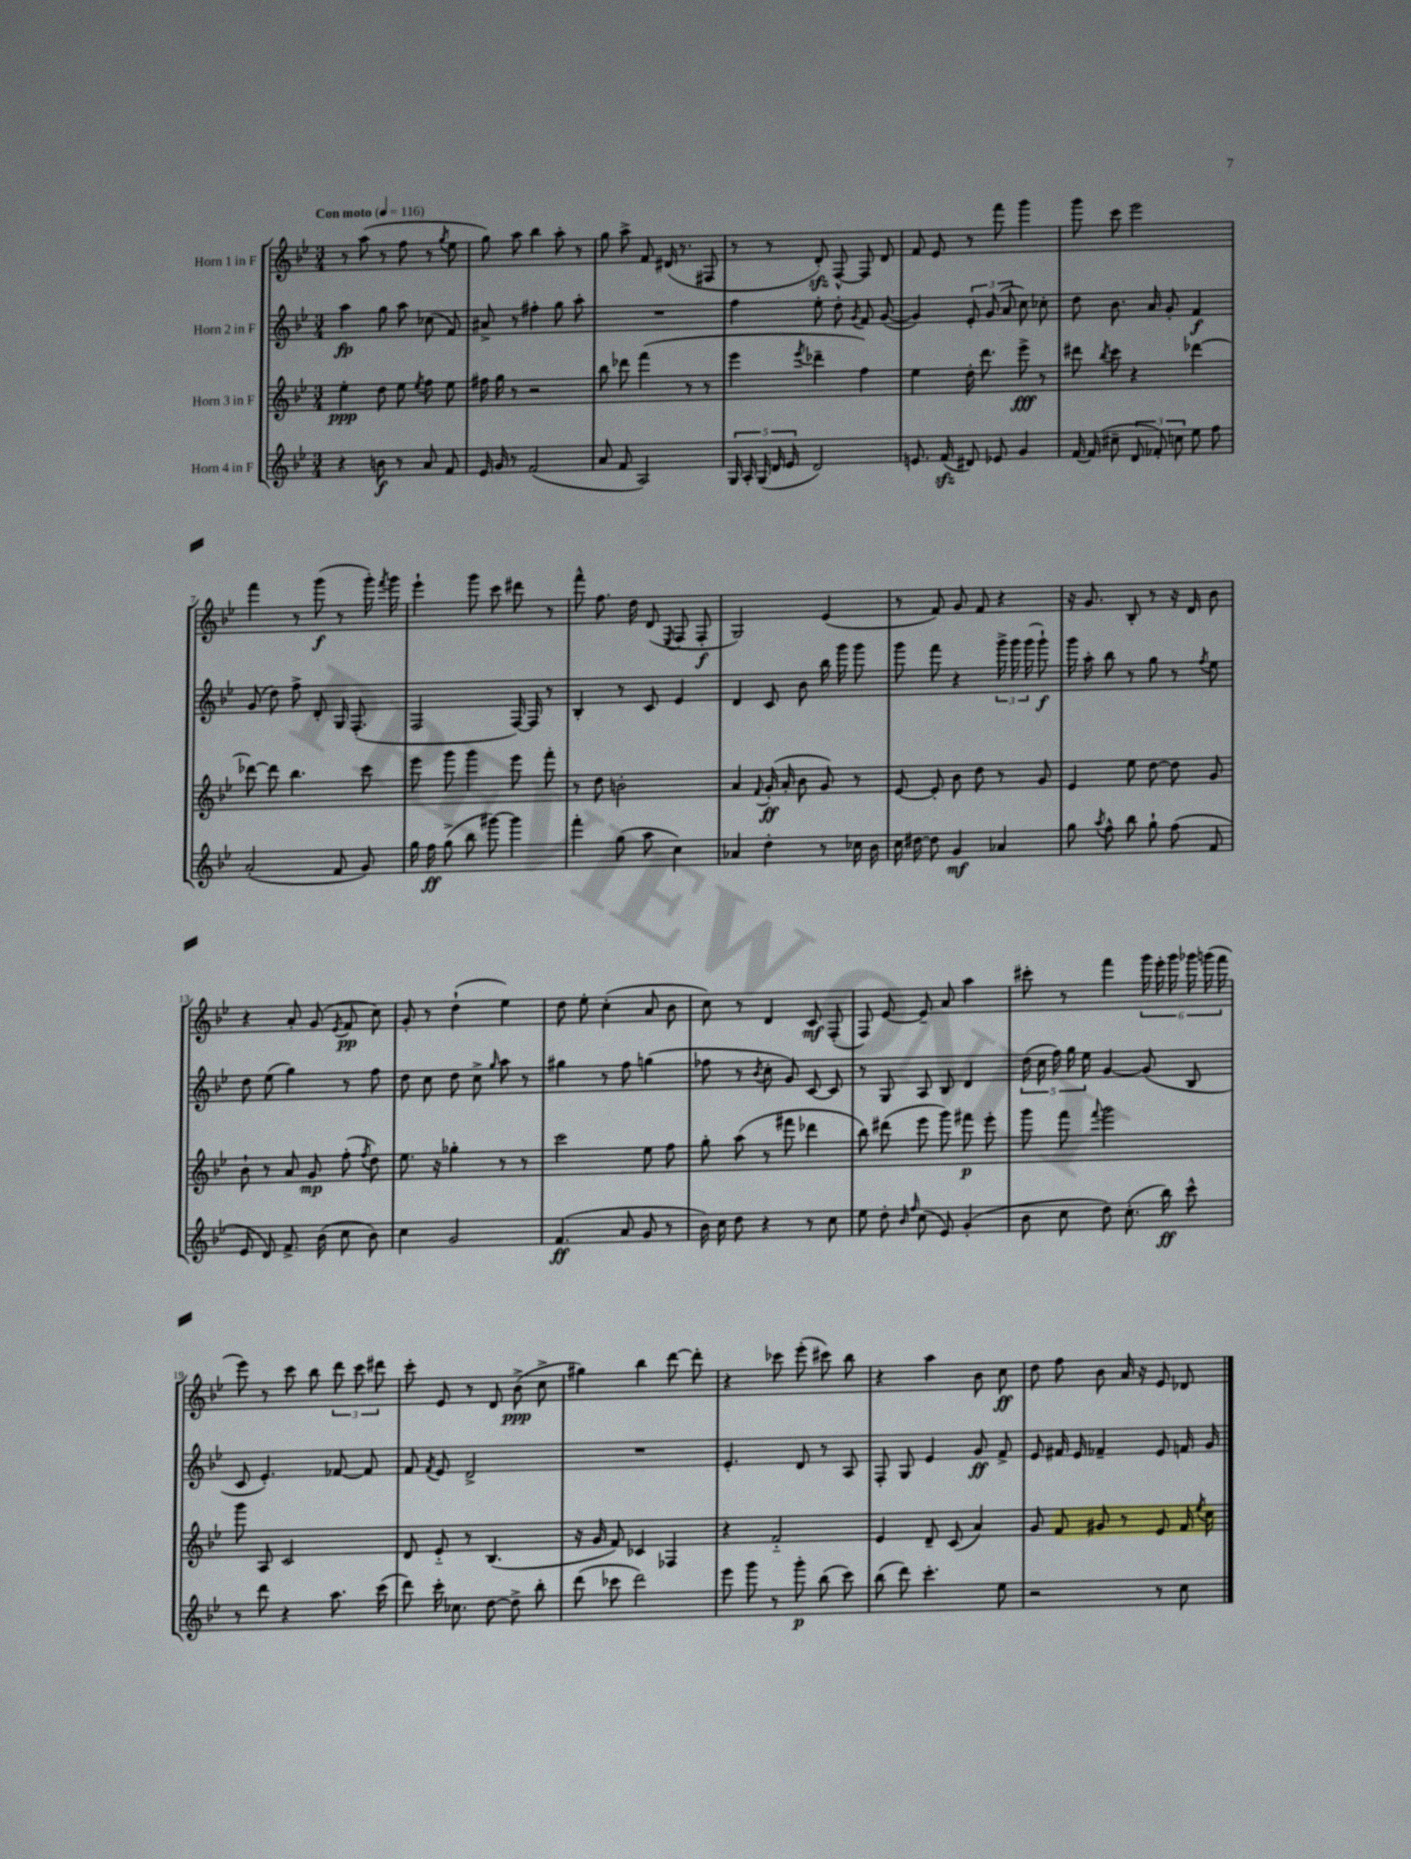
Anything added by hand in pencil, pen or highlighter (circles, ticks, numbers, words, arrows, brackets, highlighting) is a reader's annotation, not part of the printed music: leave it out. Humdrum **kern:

**kern	**dynam	**kern	**dynam	**kern	**dynam	**kern	**dynam
*part4	*part4	*part3	*part3	*part2	*part2	*part1	*part1
*staff4	*staff4	*staff3	*staff3	*staff2	*staff2	*staff1	*staff1
*I"Horn 4 in F	*	*I"Horn 3 in F	*	*I"Horn 2 in F	*	*I"Horn 1 in F	*
*clefG2	*	*clefG2	*	*clefG2	*	*clefG2	*
*k[b-e-]	*	*k[b-e-]	*	*k[b-e-]	*	*k[b-e-]	*
*M3/4	*	*M3/4	*	*M3/4	*	*M3/4	*
*MM116	*	*MM116	*	*MM116	*	*MM116	*
=1	=1	=1	=1	=1	=1	=1	=1
!	!	!	!	!	!	!LO:TX:a:B:t=Con moto	!
4r	.	4ee-'\	ppp	4aa\	fp	8r	.
.	.	.	.	.	.	(8aa\	.
8bn\	f	8dd\	.	8gg\	.	8r	.
8r	.	8ee-\	.	8aa\	.	8ff\	.
.	.	8qee-/	.	.	.	.	.
8a/	.	8ff\	.	(8cc-X\	.	8r	.
.	.	.	.	.	.	8qgg/	.
8f/	.	8ee-\	.	8f/)	.	8ee-\	.
=2	=2	=2	=2	=2	=2	=2	=2
16e-/	.	16ff#X\	.	8a#X^/	.	8gg\)	.
16g/	.	16gg\	.	.	.	.	.
8r	.	8r	.	8r	.	8aa\	.
(2f/	.	2r	.	4ff#X'\	.	4bb-\	.
.	.	.	.	8gg\	.	8aa'\	.
.	.	.	.	8aa'\	.	8r	.
=3	=3	=3	=3	=3	=3	=3	=3
8a/	.	8bb-\	.	2.r	.	8gg\	.
8f/	.	8ddd-X\	.	.	.	8aa^\	.
2A/)	.	(4fff\	.	.	.	8f/	.
.	.	.	.	.	.	(16d#X/	.
.	.	.	.	.	.	8.r	.
.	.	8r	.	.	.	.	.
.	.	8r	.	.	.	8F#X/	.
=4	=4	=4	=4	=4	=4	=4	=4
20G/	.	4eee-\	.	4ff\	.	8r	.
20A'/	.	.	.	.	.	.	.
(20G/	.	.	.	.	.	.	.
.	.	.	.	.	.	8r	.
20d/	.	.	.	.	.	.	.
20e-/	.	.	.	.	.	.	.
.	.	8qeee-/	.	.	.	.	.
2d/)	.	4ddd-X~\	.	8ee-'\	.	8dzz'/)	.
.	.	.	.	8dd'\	.	[8F^^/	.
.	.	.	.	8qg/	.	.	.
.	.	4ff\)	.	8f/	.	8F/]	.
.	.	.	.	([8g/	.	8d/	.
=5	=5	=5	=5	=5	=5	=5	=5
8.en/	.	4ee-\	.	4g/])	.	8f/	.
.	.	.	.	.	.	8e-/	.
(16fzz/	.	.	.	.	.	.	.
8d#X/)	.	16dd'\	.	12e-'/	.	8r	.
.	.	8.ddd\	.	.	.	.	.
.	.	.	.	(12g/	.	.	.
8e-X/	.	.	.	.	.	8fff\	.
.	.	.	.	12a/	.	.	.
4g/	.	8eee-^\	fff	8cc\)	.	4ggg\	.
.	.	8r	.	8cc-X'\	.	.	.
=6	=6	=6	=6	=6	=6	=6	=6
[16f/	.	8ddd#X\	.	8dd\	.	8ggg\	.
(16f/]	.	.	.	.	.	.	.
.	.	8qbb-/	.	.	.	.	.
8cc#X~\	.	8ccc\	.	8.b-\	.	8ccc\	.
12d/	.	4r	.	.	.	2eee-\	.
.	.	.	.	16a/	.	.	.
12f-X'/)	.	.	.	.	.	.	.
.	.	.	.	8g'/	.	.	.
12ccn\	.	.	.	.	.	.	.
8ee-\	.	[4ddd-X\	.	4f/	f	.	.
8ff\	.	.	.	.	.	.	.
!!LO:LB:g=z
=7	=7	=7	=7	=7	=7	=7	=7
(2a'/	.	8ddd-X\_	.	(8g/	.	4fff\	.
.	.	8ddd-\]	.	8dd\)	.	.	.
.	.	4.bb-\	.	8ff^\	.	8r	.
.	.	.	.	8d'/	.	(8ggg\	f
8f/	.	.	.	16G/	.	8r	.
.	.	.	.	(8.F'/	.	.	.
8g/)	.	8ccc\	.	.	.	16ggg'\)	.
.	.	.	.	.	.	8qfff/	.
.	.	.	.	.	.	16ggg\	.
=8	=8	=8	=8	=8	=8	=8	=8
16gg\	.	8eee-\	.	2F/	.	4eee-`\	.
16ff\	ff	.	.	.	.	.	.
(8gg^\	.	8ggg\	.	.	.	.	.
8bb-\	.	4ggg\	.	.	.	8ggg\	.
[8ggg#X\)	.	.	.	.	.	8ccc\	.
4ggg#\]	.	8eee-\	.	[16F/)	.	8ddd#X\	.
.	.	.	.	16F/]	.	.	.
.	.	8fff'\	.	8r	.	8r	.
=9	=9	=9	=9	=9	=9	=9	=9
4fff'\	.	8r	.	4B-'/	.	8fff^^\	.
.	.	8dd\	.	.	.	8.ff\	.
(8gg\	.	2bn'\	.	8r	.	.	.
.	.	.	.	.	.	16dd\	.
8aa\	.	.	.	8c/	.	(8d/	.
.	.	.	.	.	.	8qE-/	.
4cc\)	.	.	.	4e-/	.	8F/	.
.	.	.	.	.	.	8F'/	f
=10	=10	=10	=10	=10	=10	=10	=10
4a-X/	.	4a/	.	4d/	.	2G/)	.
.	.	8qqf/	.	.	.	.	.
4dd'\	.	(16g'/	ff	8c/	.	.	.
.	.	16a'/	.	.	.	.	.
.	.	8b-\	.	8b-\	.	.	.
8r	.	8g/)	.	16bb-\	.	(4e-/	.
.	.	.	.	16ggg\	.	.	.
16cc-X\	.	8r	.	8ggg\	.	.	.
16b-\	.	.	.	.	.	.	.
=11	=11	=11	=11	=11	=11	=11	=11
16cc\	.	[8e-/	.	8ggg\	.	8r	.
[16dd#X\	.	.	.	.	.	.	.
8dd#\]	.	8e-'/]	.	8fff\	.	8f/)	.
4g/	mf	8b-\	.	4r	.	8g/	.
.	.	8dd\	.	.	.	8f/	.
4a-X/	.	8r	.	24ggg^\	.	4r	.
.	.	.	.	24ggg\	.	.	.
.	.	.	.	(24ggg\	.	.	.
.	.	8g/	.	8ggg`\)	f	.	.
=12	=12	=12	=12	=12	=12	=12	=12
8gg\	.	4e-/	.	16ggg\	.	16r	.
.	.	.	.	16aa'\	.	8.g/	.
8qaa/	.	.	.	.	.	.	.
8ff^^\	.	.	.	8bb-\	.	.	.
8bb-\	.	8ee-\	.	8r	.	8B-'/	.
8gg`\	.	[8dd\	.	8gg\	.	8r	.
(8ff\	.	8dd\]	.	8r	.	16r	.
.	.	.	.	.	.	16d/	.
.	.	.	.	8qff/	.	.	.
8f/	.	8g/	.	8ee-\	.	8b-\	.
!!LO:LB:g=z
=13	=13	=13	=13	=13	=13	=13	=13
8e-/	.	8b-`\	.	8dd\	.	4r	.
8d/)	.	8r	.	(8ee-\	.	.	.
8.f^/	.	8a/	.	4gg\)	.	8a'/	.
.	.	8g/	mp	.	.	(8g/	.
(16b-\	.	.	.	.	.	.	.
.	.	.	.	.	.	8qe-/	.
8cc\	.	(8ff'\	.	8r	.	8f/	pp
.	.	8qff/	.	.	.	.	.
8b-\)	.	8dd\)	.	8ff\	.	8cc\)	.
=14	=14	=14	=14	=14	=14	=14	=14
4cc\	.	8.ee-\	.	8dd\	.	8g'/	.
.	.	.	.	8cc\	.	8r	.
.	.	16r	.	.	.	.	.
2g/	.	4gg-X'\	.	8dd\	.	(4dd`\	.
.	.	.	.	8cc^\	.	.	.
.	.	.	.	16qqgg/	.	.	.
.	.	8r	.	8aa\	.	4ee-\)	.
.	.	8r	.	8r	.	.	.
=15	=15	=15	=15	=15	=15	=15	=15
(4.f/	ff	2ccc\	.	4gg#X\	.	8dd\	.
.	.	.	.	.	.	8ee-'\	.
.	.	.	.	8r	.	(4cc'\	.
8a/	.	.	.	8ff\	.	.	.
8g/	.	8ee-\	.	(4ggn\	.	8a/	.
8r	.	8ff\	.	.	.	8b-\	.
=16	=16	=16	=16	=16	=16	=16	=16
16b-\)	.	8gg'\	.	8ff-X\	.	8cc\)	.
16cc\	.	.	.	.	.	.	.
8dd\	.	(8aa\	.	8r	.	8r	.
.	.	.	.	8qb-/	.	.	.
4r	.	8r	.	8cc'\	.	4d/	.
.	.	8fff#X\	.	8g/)	.	.	.
8r	.	4ddd-X\	.	[8c/	.	8c/	mf
8cc\	.	.	.	8c/]	.	(8F'/	.
=17	=17	=17	=17	=17	=17	=17	=17
8ee-\	.	8bb-\)	.	8r	.	8F/)	.
8dd'\	.	(8ddd#X\	.	8G/	.	[8e-/	.
16qqb-/	.	.	.	.	.	.	.
16qqff/	.	.	.	.	.	.	.
(8cc\	.	8eee-\	.	8A/	.	8e-~/]	.
8e-/)	.	8ggg\)	.	8B-/	.	8a/	.
(4g'/	.	8fff#X\	p	4d/	.	4aa\	.
.	.	8eee-'\	.	.	.	.	.
=18	=18	=18	=18	=18	=18	=18	=18
8b-\	.	8ggg\	.	(20dd\	.	8ccc#X'\	.
.	.	.	.	20cc\	.	.	.
.	.	.	.	20ff\)	.	.	.
8cc\	.	8fff\	.	.	.	8r	.
.	.	.	.	20gg\	.	.	.
.	.	.	.	20ee-\	.	.	.
.	.	8qqfff/	.	.	.	.	.
8dd\)	.	2ggg\	.	[4g/	.	4fff\	.
(8.cc'\	.	.	.	.	.	.	.
.	.	.	.	(8g/]	.	24ggg\	.
.	.	.	.	.	.	24eee-'\	.
16bb-\)	ff	.	.	.	.	.	.
.	.	.	.	.	.	24ggg\	.
8ccc^^\	.	.	.	8B-/	.	24ggg-X\	.
.	.	.	.	.	.	(24gggn\	.
.	.	.	.	.	.	24fff\	.
!!LO:LB:g=z
=19	=19	=19	=19	=19	=19	=19	=19
8r	.	8ggg\	.	8c/	.	8eee-\)	.
8ddd\	.	8A/	.	4.e-'/)	.	8r	.
4r	.	2c/	.	.	.	8ccc\	.
.	.	.	.	.	.	8bb-\	.
8.aa\	.	.	.	[8f-X/	.	12ddd\	.
.	.	.	.	.	.	12ccc\	.
.	.	.	.	8f-/]	.	.	.
.	.	.	.	.	.	12ddd#X\	.
(16ccc\	.	.	.	.	.	.	.
=20	=20	=20	=20	=20	=20	=20	=20
8ddd\)	.	8d/	.	8f/	.	8ccc'\	.
.	.	.	.	8qf/	.	.	.
16ccc'\	.	8e-/	.	8e-/	.	8e-/	.
8.cc-X\	.	.	.	.	.	.	.
.	.	8r	.	2d^/	.	8r	.
[8dd\	.	(4.B-/	.	.	.	8d/	.
8dd^\]	.	.	.	.	.	(8b-^\	ppp
8bb-'\	.	.	.	.	.	8cc^\	.
=21	=21	=21	=21	=21	=21	=21	=21
(8ddd\	.	16r	.	2.r	.	4gg#X\)	.
.	.	16g/	.	.	.	.	.
8ccc-X\	.	8f/)	.	.	.	.	.
2ddd\)	.	4c-X/	.	.	.	4bb-\	.
.	.	4F-X/	.	.	.	[8ddd\	.
.	.	.	.	.	.	8ddd'\]	.
=22	=22	=22	=22	=22	=22	=22	=22
8eee-\	.	4r	.	4.e-'/	.	4r	.
8ggg\	.	.	.	.	.	.	.
8r	.	2f/	.	.	.	8ccc-X\	.
8ggg'\	p	.	.	8d/	.	(8eee-'\	.
(8bb-\	.	.	.	8r	.	8ccc#X\)	.
8ccc\)	.	.	.	8A/	.	8bb-\	.
=23	=23	=23	=23	=23	=23	=23	=23
(8bb-\	.	4e-/	.	8F'/	.	4r	.
8ddd\)	.	.	.	8G/	.	.	.
4.ccc'\	.	8d~/	.	4e-/	.	4aa\	.
.	.	(8c/	.	.	.	.	.
.	.	4a/)	.	8g/	ff	8b-\	.
8ee-\	.	.	.	8f^/	.	8cc\	ff
=24	=24	=24	=24	=24	=24	=24	=24
2r	.	8g/	.	8e-/	.	8dd\	.
.	.	8f/	.	16f#X/	.	8ff\	.
.	.	.	.	16e-/	.	.	.
.	.	8g#X/	.	4f-X~/	.	8b-\	.
.	.	8r	.	.	.	16a/	.
.	.	.	.	.	.	16r	.
8r	.	8e-/	.	8e-/	.	8e-/	.
8cc\	.	16f/	.	16fn/	.	8d-X/	.
.	.	8qee-/	.	.	.	.	.
.	.	16cc\	.	16g/	.	.	.
==	==	==	==	==	==	==	==
*-	*-	*-	*-	*-	*-	*-	*-
